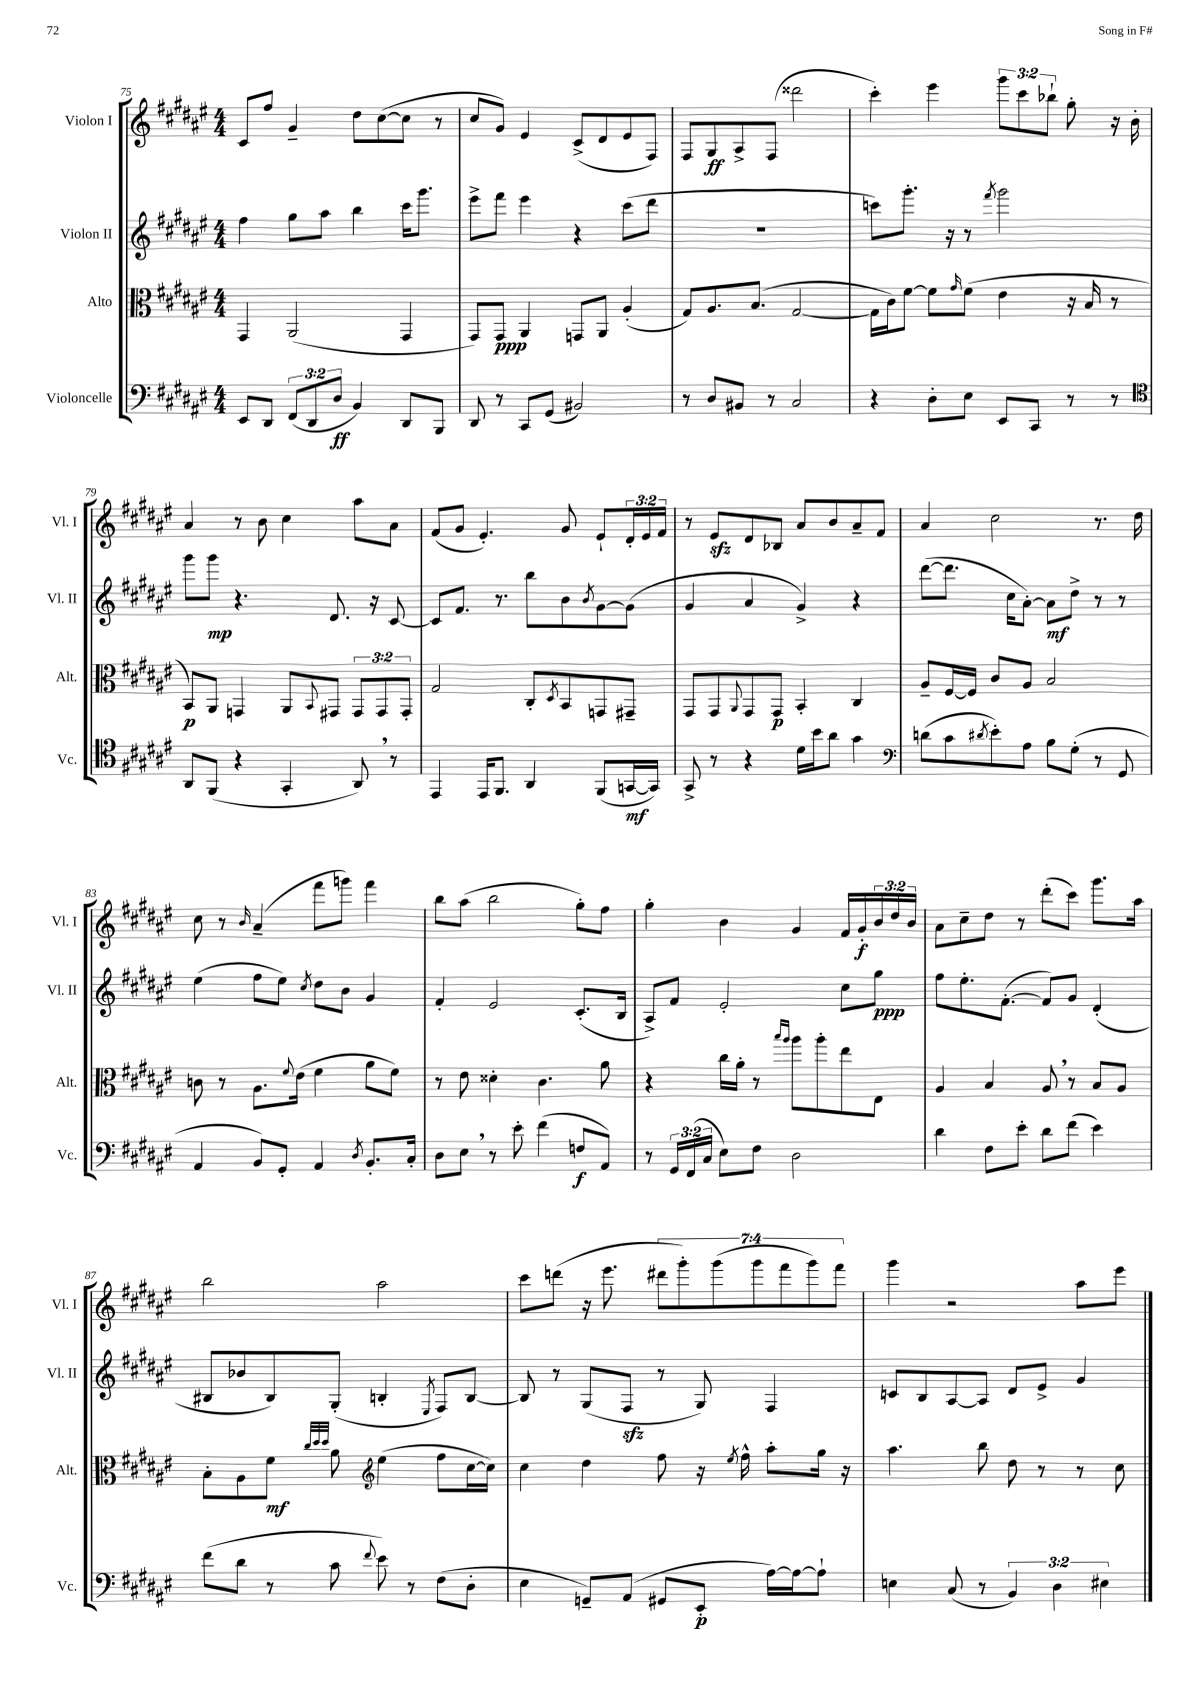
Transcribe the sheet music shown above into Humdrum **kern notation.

**kern	**dynam	**kern	**dynam	**kern	**dynam	**kern	**dynam
*part4	*part4	*part3	*part3	*part2	*part2	*part1	*part1
*staff4	*staff4	*staff3	*staff3	*staff2	*staff2	*staff1	*staff1
*I"Violoncelle	*	*I"Alto	*	*I"Violon II	*	*I"Violon I	*
*I'Vc.	*	*I'Alt.	*	*I'Vl. II	*	*I'Vl. I	*
*clefF4	*	*clefC3	*	*clefG2	*	*clefG2	*
*k[f#c#g#d#a#e#]	*	*k[f#c#g#d#a#e#]	*	*k[f#c#g#d#a#e#]	*	*k[f#c#g#d#a#e#]	*
*M4/4	*	*M4/4	*	*M4/4	*	*M4/4	*
=75	=75	=75	=75	=75	=75	=75	=75
8EE#/L	.	4GG#/	.	4ff#\	.	8c#/L	.
8DD#/J	.	.	.	.	.	8ff#/J	.
(12FF#/L	.	(2AA#/	.	8gg#\L	.	4g#~/	.
12DD#/	.	.	.	.	.	.	.
.	.	.	.	8aa#\J	.	.	.
12D#/J	ff	.	.	.	.	.	.
4BB/)	.	.	.	4bb\	.	8dd#\L	.
.	.	.	.	.	.	([8cc#\	.
8DD#/L	.	4GG#/	.	16ccc#\KL	.	8cc#\J]	.
.	.	.	.	8.ggg#\J	.	.	.
8BBB/J	.	.	.	.	.	8r	.
=76	=76	=76	=76	=76	=76	=76	=76
8DD#/	.	8GG#/L)	.	8eee#^\L	.	8cc#/L	.
8r	.	8GG#/J	ppp	8fff#\J	.	8g#/J)	.
8CC#/L	.	4AA#/	.	4eee#\	.	4e#/	.
(8GG#/J	.	.	.	.	.	.	.
2BB#X/)	.	8GGn/L	.	4r	.	(8c#^/L	.
.	.	8AA#/J	.	.	.	8d#/	.
.	.	(4A#'/	.	(8ccc#\L	.	8e#/	.
.	.	.	.	8ddd#\J	.	8F#/J)	.
=77	=77	=77	=77	=77	=77	=77	=77
8r	.	8G#/L)	.	1r	.	8F#/L	.
8D#/L	.	8.A#/	.	.	.	8G#/	ff
8BB#X/J	.	.	.	.	.	8A#^/	.
.	.	(8.B/J	.	.	.	.	.
8r	.	.	.	.	.	(8F#/J	.
2C#/	.	[2G#/	.	.	.	2ddd##X\	.
=78	=78	=78	=78	=78	=78	=78	=78
4r	.	16G#\LL]	.	8cccn\L)	.	4ccc#'\)	.
.	.	16c#\J)	.	.	.	.	.
.	.	[8f#\J	.	8.ggg#'\J	.	.	.
8D#'\L	.	8f#\L]	.	.	.	4eee#\	.
.	.	.	.	16r	.	.	.
.	.	16qqg#/	.	.	.	.	.
8E#\J	.	(8f#\J	.	8r	.	.	.
.	.	.	.	8qfff#/	.	.	.
8EE#/L	.	4e#\	.	2ggg#\	.	12ggg#\L	.
.	.	.	.	.	.	12ccc#\	.
8CC#/J	.	.	.	.	.	.	.
.	.	.	.	.	.	12bb-X`\J	.
8r	.	16r	.	.	.	8gg#'\	.
.	.	16B/	.	.	.	.	.
8r	.	8r	.	.	.	16r	.
.	.	.	.	.	.	16b'\	.
!!LO:LB:g=z
=79	=79	=79	=79	=79	=79	=79	=79
*clefC4	*	*	*	*	*	*	*
8AA#/L	.	8BB/L)	p	8ggg#\L	.	4a#/	.
(8FF#/J	.	8AA#/J	.	8ggg#\J	mp	.	.
4r	.	4GGn/	.	4.r	.	8r	.
.	.	.	.	.	.	8b\	.
4GG#'/	.	8AA#/L	.	.	.	4cc#\	.
.	.	8qqBB/	.	.	.	.	.
.	.	8GG#X/J	.	8.d#/	.	.	.
8AA#,/)	.	12GG#/L	.	.	.	8aa#\L	.
.	.	.	.	16r	.	.	.
.	.	12GG#/	.	.	.	.	.
8r	.	.	.	[8c#/	.	8a#\J	.
.	.	12GG#'/J	.	.	.	.	.
=80	=80	=80	=80	=80	=80	=80	=80
4EE#/	.	2G#/	.	8c#/L]	.	(8f#/L	.
.	.	.	.	8.f#/J	.	8g#/J	.
16EE#/KL	.	.	.	.	.	4.e#'/)	.
8.FF#/J	.	.	.	8.r	.	.	.
4AA#/	.	8C#'/L	.	8bb\L	.	.	.
.	.	8qD#/	.	.	.	.	.
.	.	8BB/	.	8b\	.	8g#/	.
.	.	.	.	8qb/	.	.	.
(8FF#/L	.	8GGn/	.	[8g#\	.	8e#`/L	.
[16GGn/L	mf	8GG#X~/J	.	(8g#\J]	.	24d#'/L	.
.	.	.	.	.	.	24e#/	.
16GG/JJ])	.	.	.	.	.	.	.
.	.	.	.	.	.	24f#/JJ	.
=81	=81	=81	=81	=81	=81	=81	=81
8GG#^/	.	8GG#/L	.	4g#/	.	8r	.
8r	.	8GG#/	.	.	.	8e#zz/L	.
.	.	8qqAA#/	.	.	.	.	.
4r	.	8GG#/	.	4a#/	.	8d#/	.
.	.	8GG#/J	p	.	.	8B-X/J	.
16d#\LL	.	4BB'/	.	4g#^/)	.	8a#/L	.
16b\J	.	.	.	.	.	.	.
8a#\J	.	.	.	.	.	8b/	.
4g#\	.	4C#/	.	4r	.	8a#~/	.
.	.	.	.	.	.	8f#/J	.
=82	=82	=82	=82	=82	=82	=82	=82
*clefF4	*	*	*	*	*	*	*
(8dn\L	.	8A#~/L	.	([8ddd#\L	.	4a#/	.
8c#\	.	[16F#/L	.	8.ddd#\J]	.	.	.
.	.	16F#/JJ]	.	.	.	.	.
8qd#X/	.	.	.	.	.	.	.
8e#'\)	.	8c#/L	.	.	.	2cc#\	.
.	.	.	.	16cc#\KL	.	.	.
8A#\J	.	8A#/J	.	[8a#'\J)	.	.	.
8B\L	.	2B/	.	8a#\L]	mf	.	.
(8G#'\J	.	.	.	8dd#^\J	.	.	.
8r	.	.	.	8r	.	8.r	.
8GG#/	.	.	.	8r	.	.	.
.	.	.	.	.	.	16dd#\	.
!!LO:LB:g=z
=83	=83	=83	=83	=83	=83	=83	=83
4AA#/	.	8cn\	.	(4ee#\	.	8cc#\	.
.	.	8r	.	.	.	8r	.
.	.	.	.	.	.	16qqb/	.
8BB/L)	.	8.A#\L	.	8ff#\L	.	(4a#~/	.
8GG#'/J	.	.	.	8ee#\J)	.	.	.
.	.	8qqf#/	.	.	.	.	.
.	.	(16e#\Jk	.	.	.	.	.
.	.	.	.	8qcc#/	.	.	.
4AA#/	.	4f#\	.	8dd#\L	.	8fff#\L	.
.	.	.	.	8b\J	.	8gggn\J)	.
8qD#/	.	.	.	.	.	.	.
8.BB'/L	.	8a#\L	.	4g#/	.	4fff#\	.
.	.	8f#\J)	.	.	.	.	.
16C#'/Jk	.	.	.	.	.	.	.
=84	=84	=84	=84	=84	=84	=84	=84
8D#\L	.	8r	.	4f#'/	.	8bb\L	.
8E#,\J	.	8e#\	.	.	.	(8aa#\J	.
8r	.	4d##X'\	.	2e#/	.	2bb\	.
8e#'\	.	.	.	.	.	.	.
(4f#\	.	4.c#\	.	.	.	.	.
8Fn/L	f	.	.	(8.c#'/L	.	8gg#'\L)	.
8AA#/J)	.	8a#\	.	.	.	8ff#\J	.
.	.	.	.	16B/Jk	.	.	.
=85	=85	=85	=85	=85	=85	=85	=85
8r	.	4r	.	8A#^/L)	.	4gg#'\	.
24GG#/LL	.	.	.	8f#/J	.	.	.
(24FF#/	.	.	.	.	.	.	.
24C#/JJ	.	.	.	.	.	.	.
8E#\L)	.	16cc#\LL	.	2e#'/	.	4b\	.
.	.	16a#'\JJ	.	.	.	.	.
8F#\J	.	8r	.	.	.	.	.
.	.	16qqbb/LL	.	.	.	.	.
.	.	16qqaa#/JJ	.	.	.	.	.
2D#\	.	8aa#\L	.	.	.	4g#/	.
.	.	8aa#'\	.	.	.	.	.
.	.	8ee#\	.	8cc#\L	.	16f#/LL	.
.	.	.	.	.	.	16g#'/	f
.	.	8E#\J	.	8gg#\J	ppp	24b/	.
.	.	.	.	.	.	24dd#/	.
.	.	.	.	.	.	24b/JJ	.
=86	=86	=86	=86	=86	=86	=86	=86
4d#\	.	4A#/	.	8ff#\L	.	8a#\L	.
.	.	.	.	8.ee#'\	.	8cc#~\	.
8F#\L	.	4B/	.	.	.	8dd#\J	.
.	.	.	.	([8.f#'\J	.	.	.
8e#'\J	.	.	.	.	.	8r	.
8d#\L	.	8A#,/	.	8f#/L])	.	(8ddd#'\L	.
(8f#\J	.	8r	.	8g#/J	.	8ccc#\J)	.
4e#\)	.	8B/L	.	(4d#'/	.	8.ggg#\L	.
.	.	8A#/J	.	.	.	.	.
.	.	.	.	.	.	16aa#\Jk	.
!!LO:LB:g=z
=87	=87	=87	=87	=87	=87	=87	=87
(8f#\L	.	8B'\L	.	8B#X/L	.	2bb\	.
8d#\J	.	8A#\	.	8b-X/	.	.	.
8r	.	8f#\J	mf	8B#/)	.	.	.
.	.	32qqcc#/LLL	.	.	.	.	.
.	.	32qqdd#/	.	.	.	.	.
.	.	32qqdd#/JJJ	.	.	.	.	.
8c#\	.	8a#\	.	(8G#'/J	.	.	.
8qqf#/	.	.	.	.	.	.	.
*	*	*clefG2	*	*	*	*	*
8e#\)	.	(4ee#\	.	4Bn'/	.	2aa#\	.
8r	.	.	.	.	.	.	.
.	.	.	.	8qE#/	.	.	.
(8F#\L	.	8ff#\L	.	8F#/L)	.	.	.
8D#'\J	.	[16cc#\L	.	[8B/J	.	.	.
.	.	16cc#\JJ])	.	.	.	.	.
=88	=88	=88	=88	=88	=88	=88	=88
4E#\	.	4cc#\	.	8B/]	.	8ccc#\L	.
.	.	.	.	8r	.	(8dddn\J	.
8GGn~/L)	.	4dd#\	.	(8G#/L	.	16r	.
.	.	.	.	.	.	8.eee#\	.
(8AA#/J	.	.	.	8F#zz/J	.	.	.
8GG#X/L	.	8ff#\	.	8r	.	14ddd#X\L	.
.	.	.	.	.	.	14ggg#'\)	.
8EE#'/J	p	16r	.	8G#/)	.	.	.
.	.	.	.	.	.	(14ggg#\	.
.	.	8qee#/	.	.	.	.	.
.	.	16ff#^^\	.	.	.	.	.
.	.	.	.	.	.	14ggg#\	.
[16A#\LL)	.	8aa#'\L	.	4F#/	.	.	.
.	.	.	.	.	.	14fff#\	.
16A#\J_	.	.	.	.	.	.	.
.	.	.	.	.	.	14ggg#\)	.
8A#`\J]	.	16gg#\Jk	.	.	.	.	.
.	.	.	.	.	.	14fff#\J	.
.	.	16r	.	.	.	.	.
=89	=89	=89	=89	=89	=89	=89	=89
4En\	.	4.aa#\	.	8cn/L	.	4ggg#\	.
.	.	.	.	8B/	.	.	.
(8C#/	.	.	.	[8A#/	.	2r	.
8r	.	8bb\	.	8A#/J]	.	.	.
6BB/)	.	8dd#\	.	8d#/L	.	.	.
.	.	8r	.	8e#^/J	.	.	.
6D#\	.	.	.	.	.	.	.
.	.	8r	.	4g#/	.	8aa#\L	.
6E#X\	.	.	.	.	.	.	.
.	.	8cc#\	.	.	.	8eee#\J	.
==	==	==	==	==	==	==	==
*-	*-	*-	*-	*-	*-	*-	*-
